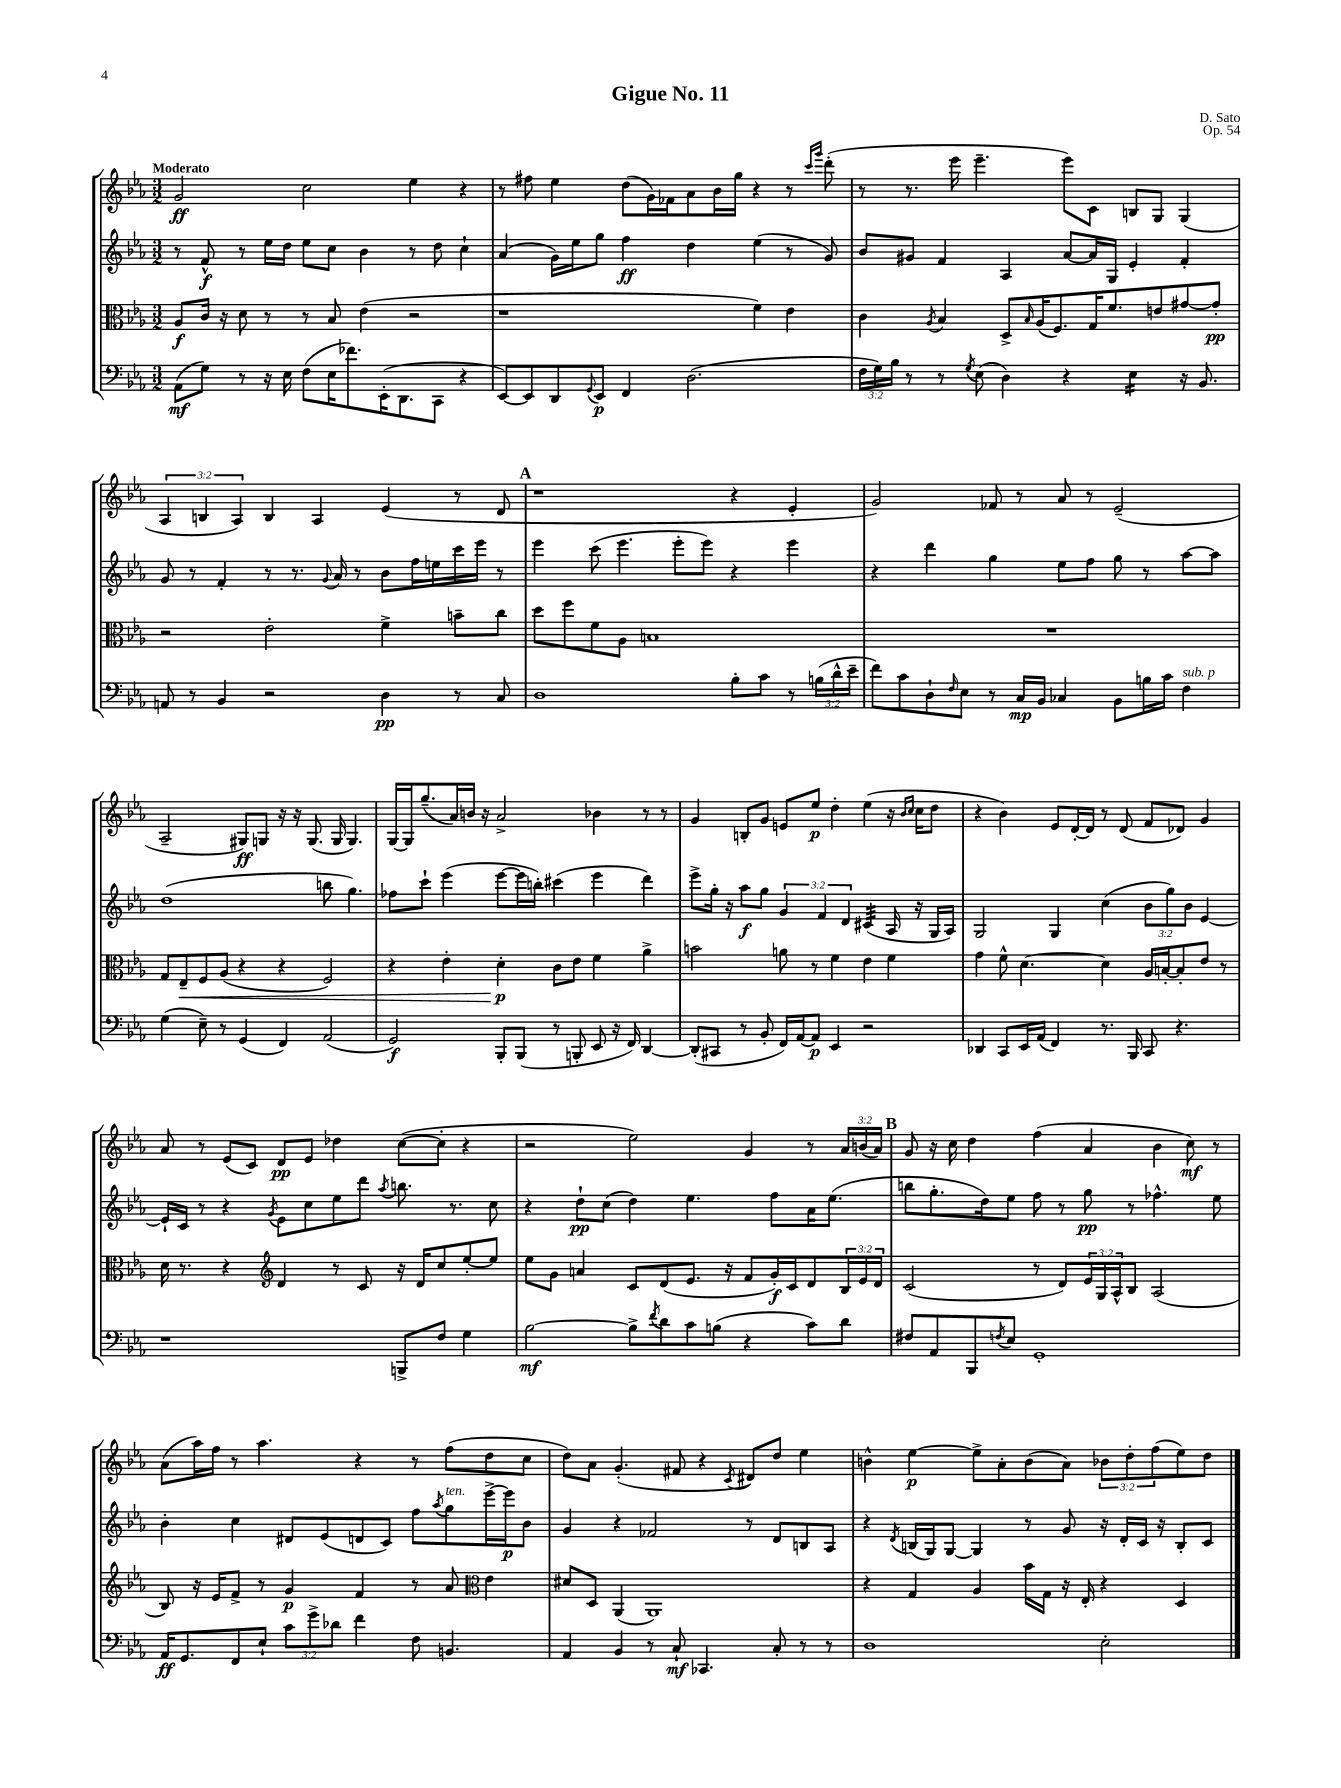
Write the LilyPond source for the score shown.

\header { title = "Gigue No. 11" composer = "D. Sato" opus = "Op. 54" }
<<
\new StaffGroup <<
\new Staff = "s0" {
    \clef treble \key ees \major \numericTimeSignature \time 3/2 \override Staff.TupletNumber.text = #tuplet-number::calc-fraction-text \tempo "Moderato"
    g'2\ff c''2 ees''4 r4 |
    r8 fis''8 ees''4 d''8( g'16) fes'16 aes'8 bes'16 g''16 r4 r8 \grace { c'''16 g'''16 } d'''8-.( |
    r8 r8. ees'''16 ees'''4.-- ees'''8) c'8 b8 g8 g4( |
    \tuplet 3/2 { aes4 b4 aes4) } b4 aes4 ees'4( r8 d'8 |
    \mark \markup { \bold "A" } r1 r4 ees'4-. |
    g'2) fes'8 r8 aes'8 r8 ees'2--( |
    aes2-- gis8\ff) g8 r16 r16 g8.( g16 g4.) |
    g16~ g16 g''8.--( aes'16) b'16 r16 aes'2-> bes'4 r8 r8 |
    g'4 b8-. g'8 e'8 ees''8\p d''4-. ees''4( r16 \grace { bes'16 c''16 } c''16 d''8 |
    r4 bes'4) ees'8 d'16~-. d'16 r8 d'8( f'8 des'8) g'4 |
    aes'8 r8 ees'8( c'8) d'8\pp ees'8 des''4 c''8~( c''8-. r4 |
    r2 ees''2) g'4 r8 \tuplet 3/2 { aes'16 b'16( aes'16) } |
    \mark \markup { \bold "B" } g'8 r16 c''16 d''4 f''4( aes'4 bes'4 c''8\mf) r8 |
    aes'8( aes''16) f''16 r8 aes''4. r4 r8 f''8( d''8 c''8 |
    d''8) aes'8 g'4.-.( fis'8 r4 \acciaccatura { c'8 } dis'8) d''8 ees''4 |
    b'4-^ ees''4~\p ees''8-> aes'8-. b'8( aes'8) \tuplet 3/2 { bes'8 d''8-. f''8( } ees''8) d''8 \bar "|." |
}
\new Staff = "s1" {
    \clef treble \key ees \major \numericTimeSignature \time 3/2 \override Staff.TupletNumber.text = #tuplet-number::calc-fraction-text
    r8 f'8-^\f r8 ees''16 d''16 ees''8 c''8 bes'4 r8 d''8 c''4-! |
    aes'4( g'16) ees''16 g''8 f''4\ff d''4 ees''4( r8 g'8) |
    bes'8 gis'8 f'4 aes4 aes'8~ aes'16 g16 ees'4-. f'4-. |
    g'8 r8 f'4-. r8 r8. \appoggiatura { g'8 } aes'16 r8 bes'8 f''16 e''16 c'''16 ees'''16 r8 |
    \mark \markup { \bold "A" } ees'''4 c'''8( ees'''4. ees'''8-. ees'''8) r4 ees'''4 |
    r4 d'''4 g''4 ees''8 f''8 g''8 r8 aes''8~ aes''8 |
    d''1( b''8 g''4.) |
    fes''8 c'''8-! ees'''4( ees'''8~ ees'''16 b''16-.) cis'''4( ees'''4 d'''4) |
    ees'''8-> g''16-. r16 aes''8\f g''8 \tuplet 3/2 { g'4 f'4 d'4 } cis'4:32( aes16 r16 g16 aes16) |
    g2 g4 c''4( \tuplet 3/2 { bes'8 g''8) bes'8 } ees'4~ |
    ees'16-! c'16 r8 r4 \acciaccatura { g'8 } ees'8 c''8 ees''8 d'''8 \acciaccatura { aes''8 } b''8. r8. c''8 |
    r4 d''8-!\pp c''8( d''4) ees''4. f''8 aes'16 ees''8.( |
    \mark \markup { \bold "B" } b''8 g''8.-. d''16) ees''8 f''8 r8 g''8\pp r8 fes''4.-^ ees''8 |
    bes'4-. c''4 dis'8 ees'8( d'8 c'8) f''8 \acciaccatura { aes''8 } g''8^\markup { \italic "ten." } ees'''16~-> ees'''16\p bes'8 |
    g'4 r4 fes'2 r8 d'8 b8 aes8 |
    r4 \acciaccatura { d'8 } b16( g16) g8~ g4 r8 g'8 r16 d'16-. c'16 r16 b8-. c'8 \bar "|." |
}
\new Staff = "s2" {
    \clef alto \key ees \major \numericTimeSignature \time 3/2 \override Staff.TupletNumber.text = #tuplet-number::calc-fraction-text
    aes8\f c'16 r16 d'8 r8 r8 bes8 ees'4( r2 |
    r1 f'4) ees'4 |
    c'4 \acciaccatura { aes8 } bes4 d8-> \grace { bes16 } aes16( f8.) g16 f'8. e'8 gis'8~ gis'8-.\pp |
    r2 ees'2-. f'4-> b'8-- c''8 |
    \mark \markup { \bold "A" } d''8 f''8 f'8 aes8 b1 |
    R1. |
    g8 ees8--\< f8 aes8( r4 r4 f2) |
    r4 ees'4-. d'4-.\p\! c'8 ees'8 f'4 aes'4-> |
    b'2 a'8 r8 f'4 ees'4 f'4 |
    g'4 f'8-^ d'4.~ d'4 aes16 b16~-. b8-. ees'8 r8 |
    d'16 r8. r4 \clef treble d'4 r8 c'8 r16 d'16 c''8 ees''8~-. ees''8 |
    ees''8 g'8 a'4 c'8 d'8( ees'8. r16 f'8 g'16-.\f) c'16 d'8 \tuplet 3/2 { bes16 ees'16 d'16 } |
    \mark \markup { \bold "B" } c'2( r8 d'8) \tuplet 3/2 { ees'16 g16 aes16-^ } bes8 aes2( |
    bes8) r16 ees'16 f'8-> r8 g'4\p f'4 r8 aes'8 \clef alto ees'4 |
    dis'8 d8 aes,4( aes,1) |
    r4 g4 aes4 bes'16 g16 r16 ees16-. r4 d4 \bar "|." |
}
\new Staff = "s3" {
    \clef bass \key ees \major \numericTimeSignature \time 3/2 \override Staff.TupletNumber.text = #tuplet-number::calc-fraction-text
    aes,8\mf( g8) r8 r16 ees16 f8( ees16 fes'8.) ees,16-.( d,8. c,8 r4 |
    ees,8~) ees,8 d,8 \appoggiatura { g,8 } ees,8\p f,4 d2.( |
    \tuplet 3/2 { f16 g16) bes16 } r8 r8 \acciaccatura { g8 } ees8( d4) r4 ees4:16 r16 bes,8. |
    a,8 r8 bes,4 r2 d4\pp r8 c8 |
    \mark \markup { \bold "A" } d1 bes8-. c'8 r8 \tuplet 3/2 { b16( d'16-^ ees'16-- } |
    f'8) c'8 d8-! \grace { f16 } ees8 r8 c16\mp bes,16 ces4 bes,8 b16 c'16 f4^\markup { \italic "sub. p" } |
    g4( ees8--) r8 g,4( f,4) aes,2( |
    g,2\f) bes,,8-. bes,,8( r8 b,,8-. ees,8 r16 f,16) d,4~ |
    d,8-.( cis,8 r8 bes,8-. f,16) aes,16~ aes,8\p ees,4 r2 |
    des,4 c,8 ees,16 aes,16( f,4) r8. bes,,16 c,8 r4. |
    r1 b,,8-> f8 g4 |
    bes2~\mf bes8-> \acciaccatura { f'8 } d'8 c'8 b8( r4 c'8) d'8 |
    \mark \markup { \bold "B" } fis8 aes,8 bes,,8 \acciaccatura { f8 } ees8 g,1-. |
    aes,16\ff g,8. f,8 ees8-! \tuplet 3/2 { c'8 g'8-> des'8 } f'4 f8 b,4. |
    aes,4 bes,4 r8 c8-!\mf ces,4. c8-. r8 r8 |
    d1 ees2-. \bar "|." |
}
>>
>>
\layout { \context { \Score \remove "Bar_number_engraver" } }
